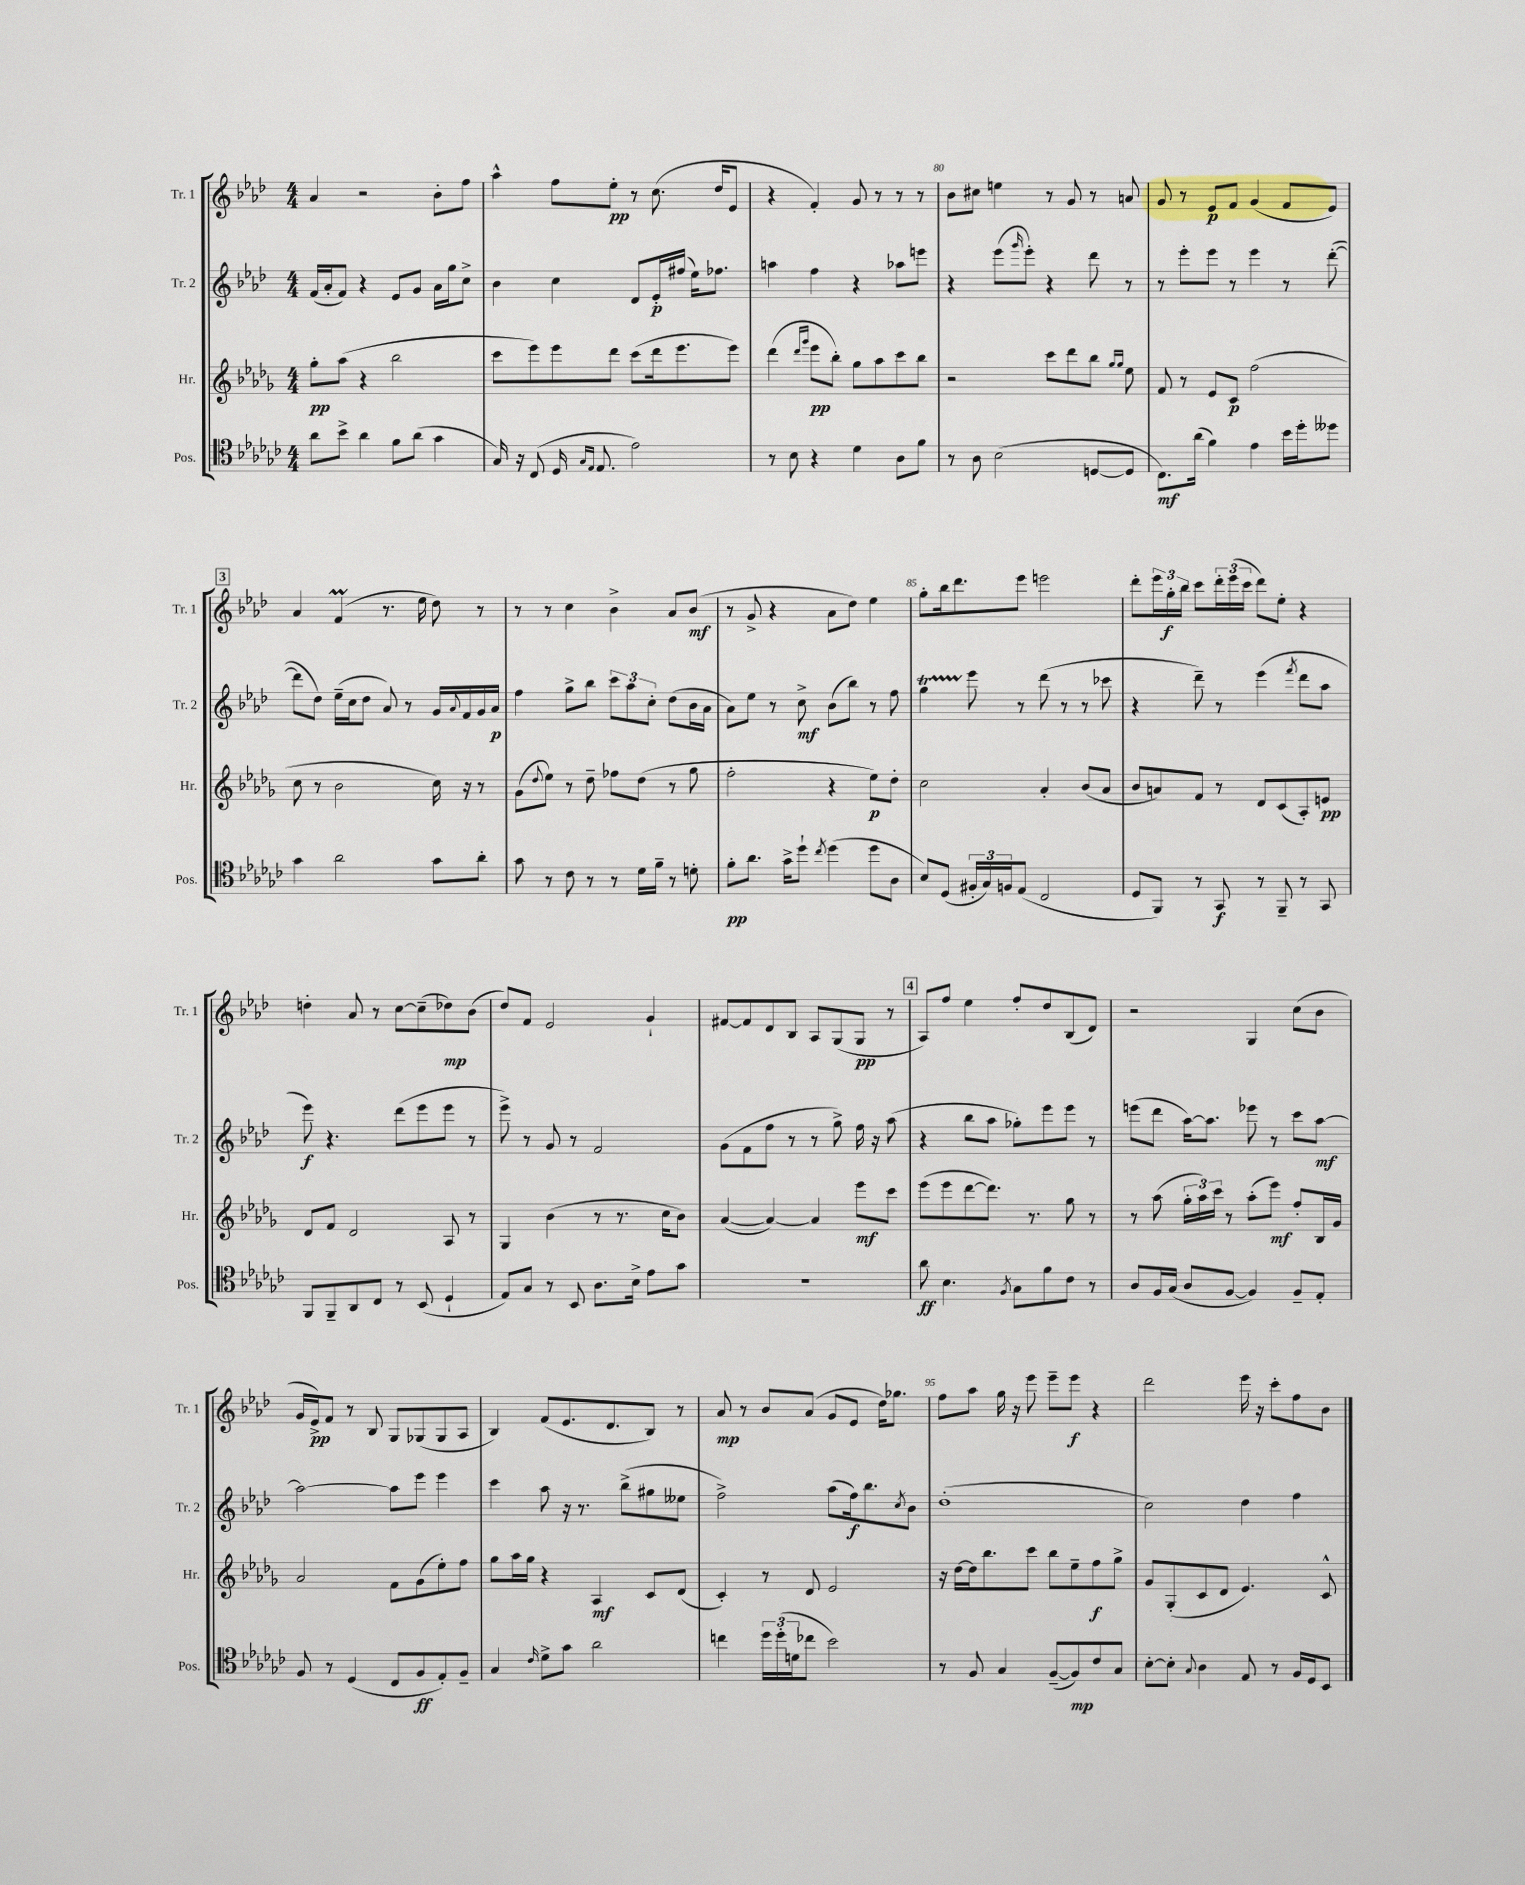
<<
\new StaffGroup <<
\new Staff = "s0" \with { instrumentName = "Tr. 1" shortInstrumentName = "Tr. 1" } {
    \clef treble \key aes \major \numericTimeSignature \time 4/4
    aes'4 r2 bes'8-. f''8 |
    aes''4-^ f''8 ees''8-.\pp r8 c''8.( des''16 ees'8 |
    r4 f'4-.) g'8 r8 r8 r8 |
    bes'8 cis''8 e''4 r8 g'8 r8 a'8 |
    g'8 r8 ees'8\p f'8 g'4( f'8 ees'8) |
    \mark \markup { \box "3" } aes'4 f'4\prall( r8. ees''16 des''8) r8 |
    r8 r8 c''4 bes'4-> aes'8 bes'8\mf( |
    r8 g'8-> r4 aes'8 des''8) ees''4 |
    g''8-. bes''16 des'''8. ees'''8 e'''2 |
    des'''8-. \tuplet 3/2 { ees'''16 g''16-.\f bes''16 } c'''8 \tuplet 3/2 { des'''16-. ees'''16( c'''16 } des'''8) ees''8-. r4 |
    d''4-. aes'8 r8 c''8~ c''8--( des''8\mp) bes'8( |
    des''8) f'8 ees'2 g'4-! |
    fis'8~ fis'8 des'8 bes8 aes8 g8( g8\pp r8 |
    \mark \markup { \box "4" } aes8) f''8 ees''4 f''8-. des''8 bes8( des'8) |
    r2 g4 c''8( bes'8 |
    g'16 ees'16->\pp) f'8 r8 bes8 g8 ges8( ges8 aes8 |
    bes4) f'8( ees'8. des'8. bes8) r8 |
    aes'8\mp r8 bes'8 aes'8( g'8 ees'8 des''16) ges''8. |
    f''8 aes''8 g''16 r16 ees'''8 ees'''8-- ees'''8\f r4 |
    des'''2 ees'''16 r16 c'''8-. f''8 bes'8 \bar "|." |
}
\new Staff = "s1" \with { instrumentName = "Tr. 2" shortInstrumentName = "Tr. 2" } {
    \clef treble \key aes \major \numericTimeSignature \time 4/4
    f'16( aes'16-. f'8) r4 ees'8 g'8 aes'16 g''16 c''8-> |
    bes'4 c''4 des'8 ees'16-.\p fis''16( ees''16) fes''8. |
    a''4 f''4 r4 aes''8 e'''8 |
    r4 ees'''8( \grace { g'''16 } ees'''8-.) r4 des'''8 r8 |
    r8 ees'''8-. ees'''8 r8 ees'''4 r8 des'''8~-.( |
    \mark \markup { \box "3" } des'''8 des''8) ees''16--( c''16 des''8 aes'8) r8 g'16 \appoggiatura { aes'8 } f'16 g'16 aes'16\p |
    f''4 g''8-> bes''8 \tuplet 3/2 { c'''8 aes''8 c''8-. } des''8( bes'16 aes'16 |
    aes'8) ees''8 r8 c''8->\mf bes'8( bes''8) r8 f''8 |
    g''4\startTrillSpan ees'''8\stopTrillSpan r8 des'''8( r8 r8 ces'''8 |
    r4 des'''8--) r8 ees'''4( \acciaccatura { f'''8 } des'''8 aes''8 |
    ees'''8\f) r4. des'''8( ees'''8 ees'''8 r8 |
    ees'''8->) r8 g'8 r8 f'2 |
    g'8( f'8 f''8 r8 r8 g''8->) f''16 r16 aes''8( |
    \mark \markup { \box "4" } r4 bes''8 aes''8 ges''8-.) ees'''8 ees'''8 r8 |
    e'''8( des'''8 aes''16~) aes''8. ees'''8 r8 c'''8 aes''8~\mf |
    aes''2~ aes''8 ees'''8 ees'''4 |
    c'''4 aes''8 r16 r8. bes''8->( gis''8 eeses''8 |
    f''2->) aes''8( f''16\f) bes''8. \acciaccatura { c''8 } bes'8 |
    des''1-.( |
    c''2) des''4 f''4 \bar "|." |
}
\new Staff = "s2" \with { instrumentName = "Hr." shortInstrumentName = "Hr." } {
    \clef treble \key des \major \numericTimeSignature \time 4/4
    ges''8-.\pp aes''8( r4 bes''2 |
    c'''8 ees'''8) ees'''8 des'''8 c'''8( des'''16 ees'''8. ees'''8) |
    des'''4( \grace { des'''16 ges'''16 } ees'''8\pp bes''8-.) ges''8 aes''8 c'''8 bes''8 |
    r2 c'''8 des'''8 bes''8 \grace { ges''16 ges''16 } ees''8 |
    f'8 r8 ees'8 c'8\p f''2( |
    \mark \markup { \box "3" } c''8 r8 bes'2 c''16) r16 r8 |
    ges'8( \appoggiatura { des''8 } ees''8) r8 des''8-- fes''8 des''8( r8 ges''8 |
    f''2-. r4 ees''8\p) des''8-. |
    c''2 aes'4-. bes'8( aes'8 |
    bes'8 a'8) f'8 r8 des'8 c'8( aes8-.) e'8\pp |
    des'8 f'8 des'2 aes8 r8 |
    ges4 bes'4( r8 r8. c''16 bes'8) |
    aes'4~( aes'4~) aes'4 ees'''8\mf c'''8 |
    \mark \markup { \box "4" } ees'''8( ees'''8 des'''8~ des'''8.) r8. ges''8 r8 |
    r8 aes''8( \tuplet 3/2 { ges''16-. aes''16) c'''16 } r8 aes''8-.( ees'''8\mf) f''8-. bes16 ges'16 |
    aes'2 f'8 ges'8( ees''8-.) f''8 |
    ges''8 aes''16 ges''16 r4 aes4\mf c'8 des'8( |
    c'4-.) r8 des'8 ees'2 |
    r16 des''16~ des''16 bes''8. c'''8 bes''8 ees''8-- f''8\f ges''8-> |
    ges'8 ges8-.( c'8 des'8 ees'4.) c'8-^ \bar "|." |
}
\new Staff = "s3" \with { instrumentName = "Pos." shortInstrumentName = "Pos." } {
    \clef tenor \key ges \major \numericTimeSignature \time 4/4
    aes'8 bes'8-> aes'4 f'8 aes'8( ges'4 |
    ges16) r16 ces8( des16 \grace { ges16 ees16 } ees8. ees'2) |
    r8 bes8 r4 des'4 aes8 f'8 |
    r8 aes8 bes2( d8~ d8 |
    ces8.\mf) aes'16( f'4) ees'4 bes'16 des''16-. deses''8 |
    \mark \markup { \box "3" } ges'4 aes'2 ges'8 aes'8-. |
    ges'8 r8 ces'8 r8 r8 des'16 f'16-- r8 d'8-. |
    f'8-.\pp aes'8. ges'16-> des''8-! \acciaccatura { ces''8 } des''4( des''8 aes8 |
    bes8) des8( \tuplet 3/2 { fis16-. ges16) f16 } ees8( ces2 |
    des8 f,8) r8 ges,8\f r8 f,8-- r8 ges,8 |
    f,8 f,8-- aes,8 ces8 r8 bes,8( des4-! |
    ees8) ges8 r8 bes,8 aes8. bes16-> ees'8 ges'8 |
    r1 |
    \mark \markup { \box "4" } aes'8\ff bes4. \acciaccatura { f8 } ges8 f'8 ces'8 r8 |
    aes8 f16 ges16( aes8 f8~ f4) f8-- ees8-. |
    f8 r8 des4( ces8 f8\ff ees8-.) f8-- |
    ges4 \grace { ces'16 } des'8-> ges'8 aes'2 |
    c''4 \tuplet 3/2 { des''16 des''16-.( d'16 } ces''8 bes'2) |
    r8 f8 ges4 f8~--( f8\mp) ces'8 ges8 |
    bes8~-. bes8-. \appoggiatura { ges8 } aes4 ees8 r8 f16 des16 bes,8 \bar "|." |
}
>>
>>
\layout { \context { \Score currentBarNumber = #77 \override BarNumber.break-visibility = ##(#f #t #t) barNumberVisibility = #(every-nth-bar-number-visible 5) } }
